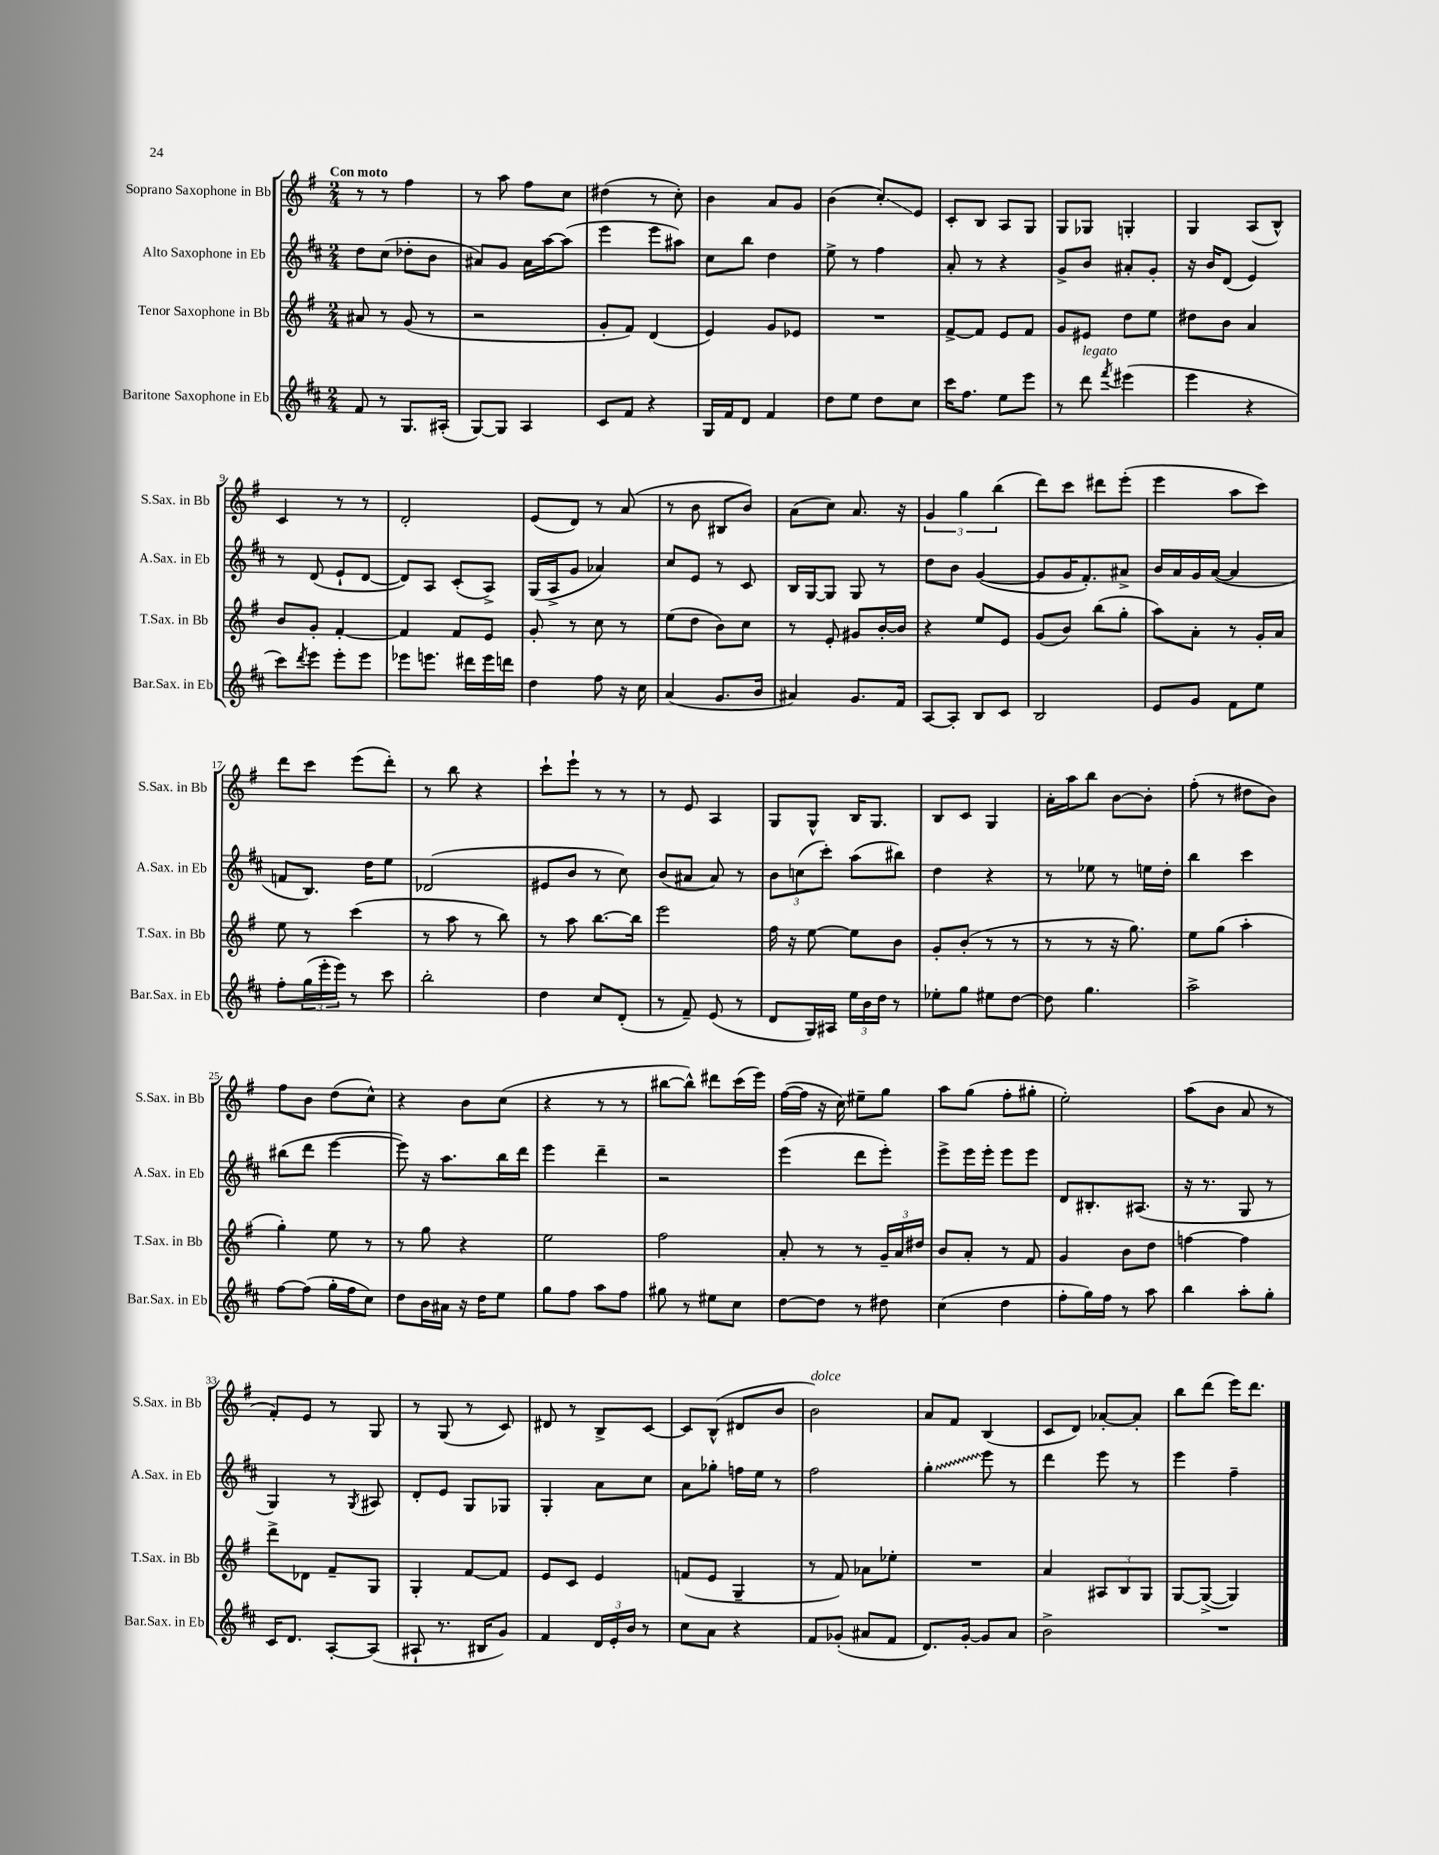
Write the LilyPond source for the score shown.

<<
\new StaffGroup <<
\new Staff = "s0" \with { instrumentName = "Soprano Saxophone in Bb" shortInstrumentName = "S.Sax. in Bb" } {
    \clef treble \key g \major \numericTimeSignature \time 2/4 \tempo "Con moto"
    r8 r8 fis''4 |
    r8 a''8 fis''8 c''8 |
    dis''4( r8 c''8-.) |
    b'4 a'8 g'8 |
    b'4( c''8-.\glissando) e'8 |
    c'8-. b8 a8 g8 |
    g8 ges8 g4-. |
    g4 a8( b8-^) |
    c'4 r8 r8 |
    d'2-. |
    e'8( d'8) r8 a'8( |
    r8 b'8 bis8 b'8) |
    a'8( c''8) a'8. r16 |
    \tuplet 3/2 { g'4 g''4 b''4( } |
    d'''8) c'''8 dis'''8 e'''8-.( |
    e'''4 a''8 c'''8) |
    d'''8 c'''8 e'''8( d'''8-.) |
    r8 b''8 r4 |
    c'''8-! e'''8-! r8 r8 |
    r8 e'8 a4 |
    g8 g8-^ b16 g8. |
    b8 c'8 g4 |
    a'16-. a''16 b''8 b'8~ b'8-. |
    fis''8-.( r8 dis''8 b'8) |
    fis''8 b'8 d''8( c''8-^) |
    r4 b'8 c''8( |
    r4 r8 r8 |
    bis''8~ bis''8-^) dis'''8 c'''16( e'''16) |
    fis''16~( fis''16 r16 c''16) eis''8-- g''8 |
    a''8 g''8( fis''8-. gis''8-. |
    e''2-.) |
    a''8( b'8 a'8 r8 |
    fis'8-.) e'8 r8 g8 |
    r8 g8( r8 c'8) |
    dis'8 r8 b8-> c'8~ |
    c'8 b8-^( dis'8 b'8 |
    b'2^\markup { \italic "dolce" }) |
    a'8 fis'8 b4( |
    c'8 d'8) aes'8~-. aes'8-. |
    b''8 d'''8( e'''16) d'''8. \bar "|." |
}
\new Staff = "s1" \with { instrumentName = "Alto Saxophone in Eb" shortInstrumentName = "A.Sax. in Eb" } {
    \clef treble \key d \major \numericTimeSignature \time 2/4
    d''8 cis''8( des''8-. b'8 |
    ais'8) g'8 ais'16 a''16~ a''8( |
    e'''4 e'''8 ais''8) |
    cis''8 b''8 d''4 |
    e''8-> r8 fis''4 |
    a'8-. r8 r4 |
    g'8-> b'8 ais'8-. g'8-. |
    r16 b'16 d'8( e'4) |
    r8 d'8( e'8-! d'8~ |
    d'8) a8 cis'8-.( a8->) |
    g16( a16-> g'8 aes'4) |
    cis''8 e'8 r8 cis'8 |
    b16 g16~ g8 g8 r8 |
    d''8 b'8 g'4~( |
    g'8 g'16 fis'8.-.) ais'8-> |
    b'16 a'16 g'16 a'16~( a'4 |
    f'8 b8.) d''16 e''8 |
    des'2( |
    eis'8 b'8 r8 cis''8) |
    b'8( ais'8 ais'8) r8 |
    \tuplet 3/2 { b'8 c''8( cis'''8-.) } a''8( bis''8) |
    d''4 r4 |
    r8 ees''8 r8 e''16 d''16-. |
    b''4 cis'''4 |
    bis''8( d'''8 e'''4~ |
    e'''8) r16 a''8. b''16 d'''16 |
    e'''4 d'''4-- |
    r2 |
    e'''4( d'''8 e'''8-.) |
    e'''8-> e'''16 e'''16-. e'''8 e'''8 |
    d'8 bis8.-. ais8.( |
    r16 r8. g8 r8 |
    g4) r8 \acciaccatura { g8 } ais8 |
    d'8-. e'8 g8 ges8 |
    g4-. a'8 cis''8 |
    a'8 ges''8-. f''16 e''16 r8 |
    fis''2 |
    \once \override Glissando.style = #'zigzag g''4-.\glissando e'''8 r8 |
    d'''4 e'''8 r8 |
    e'''4 fis''4-- \bar "|." |
}
\new Staff = "s2" \with { instrumentName = "Tenor Saxophone in Bb" shortInstrumentName = "T.Sax. in Bb" } {
    \clef treble \key g \major \numericTimeSignature \time 2/4
    ais'8 r8 g'8( r8 |
    r2 |
    g'8-. fis'8) d'4( |
    e'4) g'8 ees'8 |
    R2 |
    fis'8~-> fis'8 e'8 fis'8 |
    g'8 eis'8 d''8 e''8 |
    dis''8 b'8 a'4 |
    b'8 g'8-. fis'4~-. |
    fis'4 fis'8 e'8 |
    g'8-. r8 c''8 r8 |
    e''8( d''8 b'8) c''8 |
    r8 e'8-. gis'8 b'16~-. b'16 |
    r4 e''8 e'8 |
    g'8( b'8) b''8( g''8-. |
    a''8) a'8-. r8 g'16-. a'16 |
    e''8 r8 c'''4( |
    r8 a''8 r8 b''8) |
    r8 a''8 b''8.~ b''16 |
    e'''2 |
    fis''16 r16 e''8~ e''8 b'8 |
    g'8-. b'8-.( r8 r8 |
    r8 r8 r16 g''8.) |
    e''8 g''8( a''4-. |
    g''4-.) e''8 r8 |
    r8 g''8 r4 |
    e''2 |
    fis''2 |
    a'8-. r8 r8 \tuplet 3/2 { g'16-- a'16 dis''16 } |
    b'8 a'8-. r8 fis'8 |
    g'4 b'8 d''8 |
    f''4~ f''4 |
    d'''8-> des'8 fis'8-- g8 |
    g4-. fis'8~ fis'8 |
    e'8 c'8 e'4 |
    f'8( e'8 g4-- |
    r8 fis'8) aes'8 ees''8-. |
    R2 |
    a'4 \tuplet 3/2 { ais8 b8 g8 } |
    g8~ g8~->( g4) \bar "|." |
}
\new Staff = "s3" \with { instrumentName = "Baritone Saxophone in Eb" shortInstrumentName = "Bar.Sax. in Eb" } {
    \clef treble \key d \major \numericTimeSignature \time 2/4
    fis'8 r8 g8. ais16-.( |
    g8~) g8 a4 |
    cis'8 fis'8 r4 |
    g16 fis'16 d'8 fis'4 |
    d''8 e''8 d''8 cis''8 |
    cis'''16 fis''8. e''8 e'''8 |
    r8 d'''8^\markup { \italic "legato" } \acciaccatura { fis'''8 } eis'''4( |
    e'''4 r4 |
    cis'''8) \acciaccatura { d'''8 } e'''8 e'''8-. e'''8 |
    ees'''8 e'''8. dis'''16 e'''16 d'''16 |
    d''4 fis''8 r16 cis''16 |
    a'4( g'8. b'16 |
    ais'4) g'8. fis'16 |
    a8~ a8-. b8 cis'8 |
    b2 |
    e'8 g'8 fis'8 e''8 |
    fis''8-. \tuplet 3/2 { g''16( e'''16-. e'''16) } r8 cis'''8 |
    b''2-. |
    d''4 cis''8 d'8-.( |
    r8 fis'8--) e'8( r8 |
    d'8 g16) ais16 \tuplet 3/2 { e''16 b'16 d''16 } r8 |
    ees''8-. g''8 eis''8 d''8~ |
    d''8 g''4. |
    a''2-> |
    fis''8~ fis''8( g''16-. fis''16 cis''8) |
    d''8 b'16 ais'16 r16 d''16 e''8 |
    g''8 fis''8 a''8 fis''8 |
    gis''8 r8 eis''8 cis''8 |
    d''8~ d''8 r8 dis''8 |
    cis''4( d''4 |
    fis''8-. g''16) fis''16 r8 a''8 |
    b''4 a''8-. g''8-. |
    cis'16 d'8. a8~-. a8( |
    ais8-! r8. bis16 g'8) |
    fis'4 \tuplet 3/2 { d'16 e'16-. b'16 } r8 |
    cis''8 a'8 r4 |
    fis'8 ges'8-.( ais'8 fis'8 |
    d'8.) g'16~-. g'8 a'8 |
    b'2-> |
    R2 \bar "|." |
}
>>
>>
